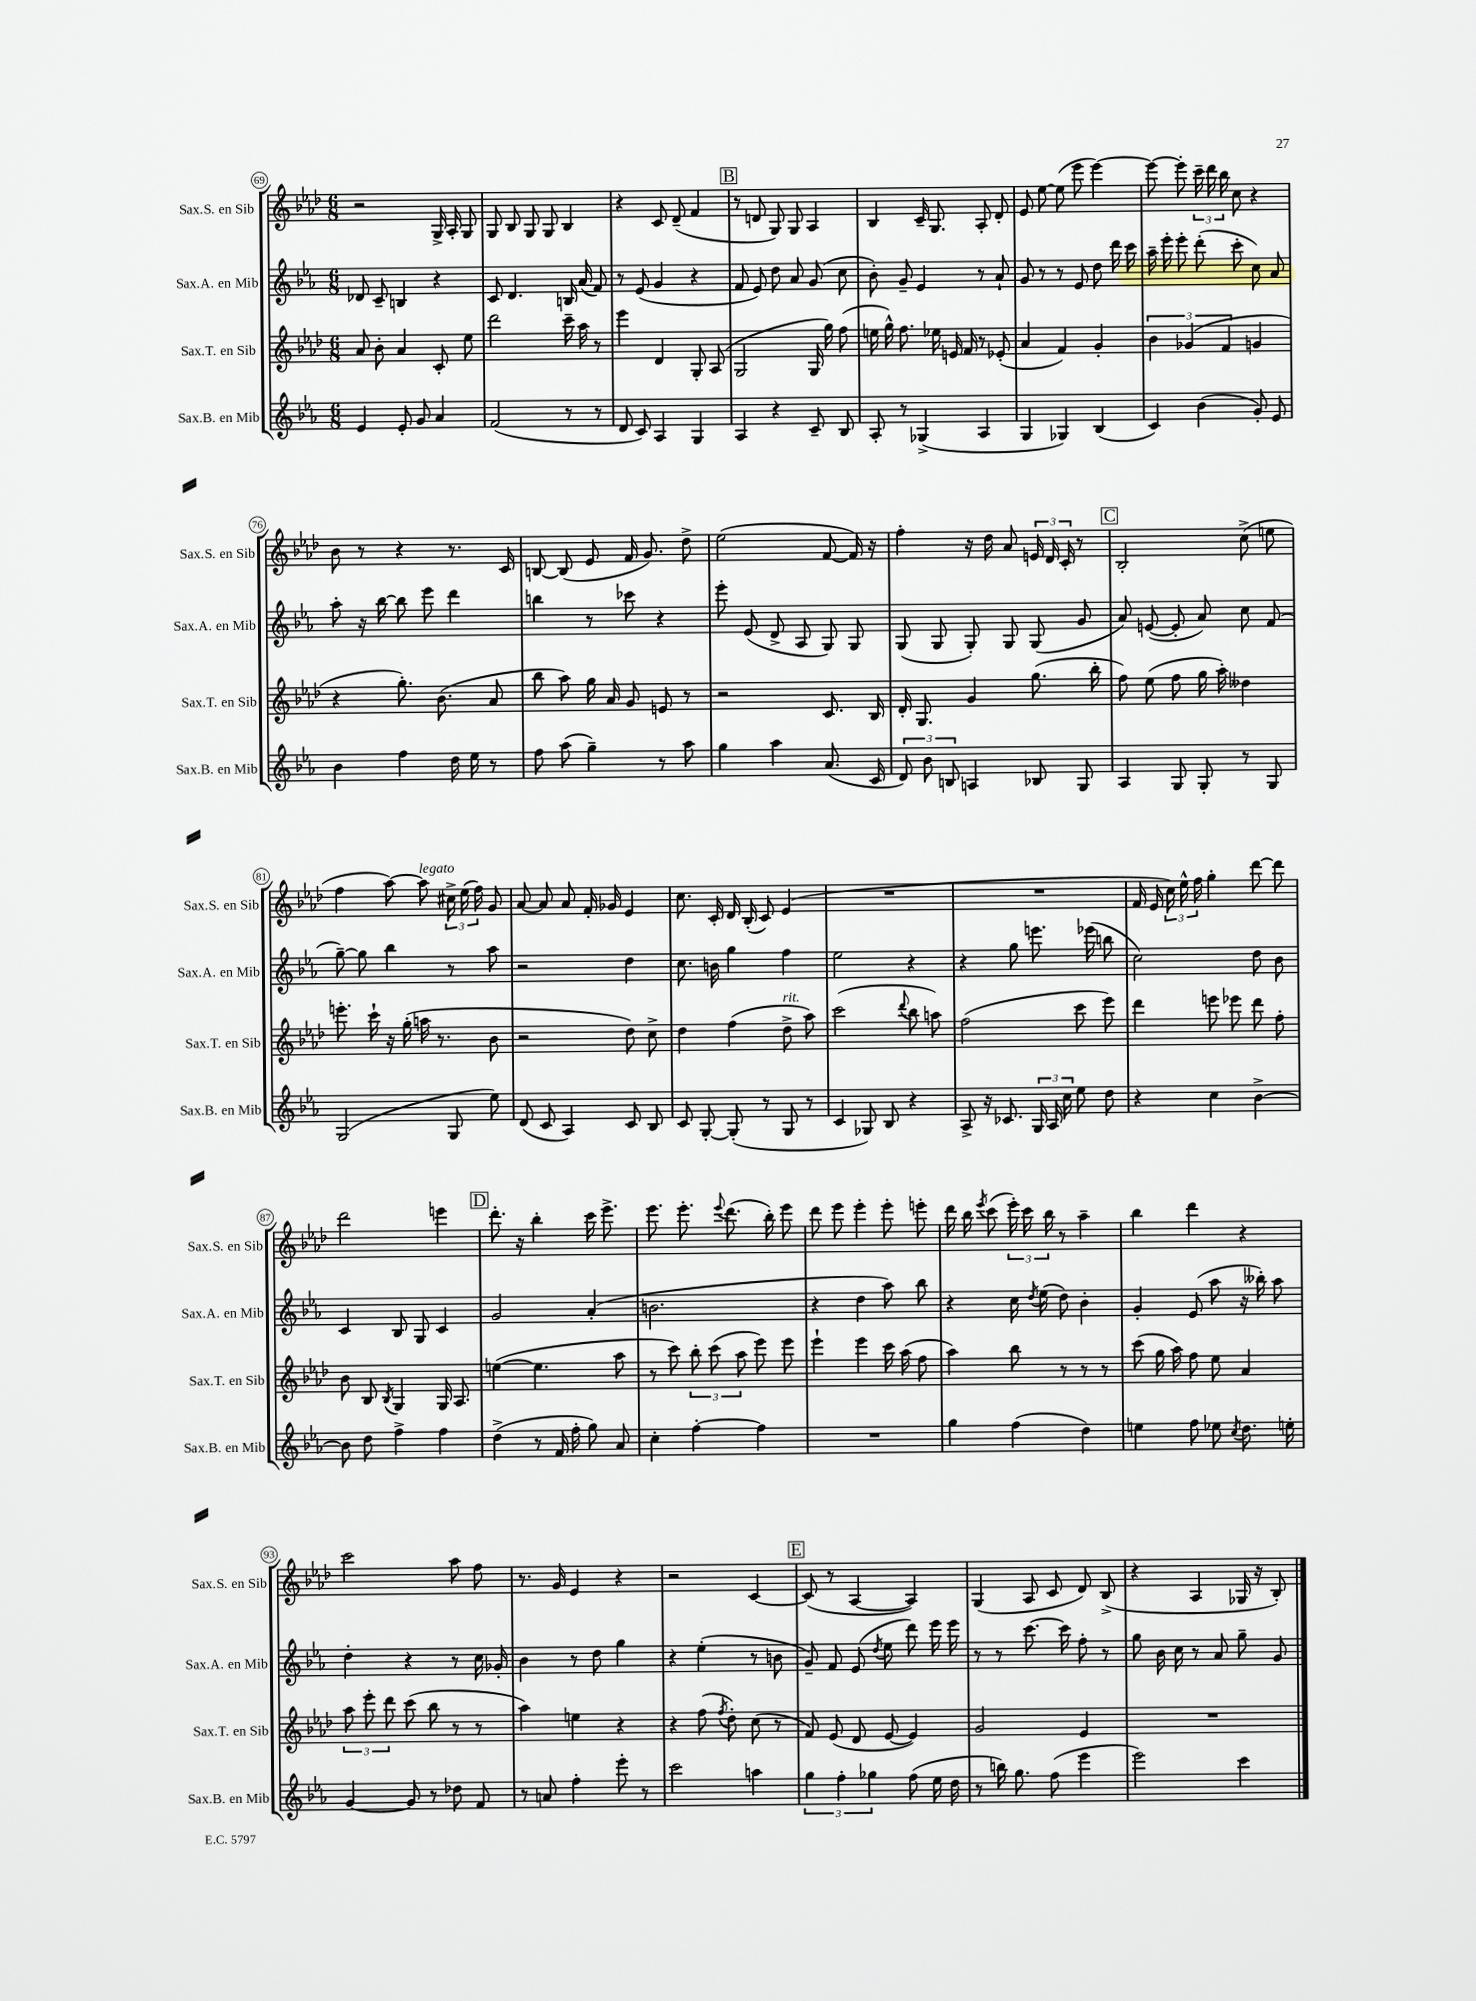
<<
\new StaffGroup <<
\new Staff = "s0" \with { instrumentName = "Sax.S. en Sib" shortInstrumentName = "Sax.S. en Sib" } {
    \clef treble \key aes \major \numericTimeSignature \time 6/8
    \autoBeamOff r2 g16-> aes16-. g8 |
    g8 bes8 g8 g8 bes4 |
    r4 c'8 des'8--( f'4 |
    \mark \markup { \box "B" } r8 d'8 g8) g8 aes4 |
    bes4 c'16-- g8. aes8-. des'8-. |
    ees'8 ees''8~ ees''8( ees'''8 ees'''4~) |
    ees'''8~ ees'''8-. \tuplet 3/2 { c'''16-- des'''16 bes''16 } c''8 r4 |
    bes'8 r8 r4 r8. c'16 |
    b8~ b8( ees'8 f'16 g'8.) des''8-> |
    ees''2( f'8~ f'16) r16 |
    f''4-. r16 des''16 aes'8 \tuplet 3/2 { e'16 des'16 c'16-. } r8 |
    \mark \markup { \box "C" } bes2-. c''8->( e''8 |
    f''4 aes''8~) aes''8^\markup { \italic "legato" } \tuplet 3/2 { cis''16-> ees''16( f''16) } g'8 |
    aes'8~ aes'8 aes'8 f'16-. ges'16 ees'4 |
    c''8. c'16-. des'16 bes16-.( c'8) ees'4( |
    R2. |
    R2. |
    f'16 ees'16 \tuplet 3/2 { c''16) ees''16-^ f''16 } g''4-. des'''8~ des'''8 |
    des'''2 e'''4 |
    \mark \markup { \box "D" } des'''8.-. r16 bes''4-. c'''16 ees'''8.-> |
    ees'''8. ees'''8.-. \appoggiatura { ees'''8 } des'''8.( bes''16-.) ees'''8 |
    des'''8 ees'''8 ees'''4-. ees'''8-. e'''8-. |
    des'''16 bes''16 \acciaccatura { ees'''8 } c'''8( \tuplet 3/2 { ees'''16-.) c'''16 bes''16 } r8 aes''4-- |
    bes''4 des'''4 r4 |
    c'''2 aes''8 f''8 |
    r8. g'16 ees'4 r4 |
    r2 c'4~ |
    \mark \markup { \box "E" } c'8( r8 aes4~ aes4) |
    g4( aes8 c'8 des'8) bes8->( |
    r4 aes4 ges16 r16 bes8-.) \bar "|." |
}
\new Staff = "s1" \with { instrumentName = "Sax.A. en Mib" shortInstrumentName = "Sax.A. en Mib" } {
    \clef treble \key ees \major \numericTimeSignature \time 6/8
    \autoBeamOff des'8 c'8-- b4 r4 |
    c'8 d'4. b16 aes'16( f'8) |
    r8 ees'8( g'4 r4 |
    \mark \markup { \box "B" } f'8 ees'8) d''8 aes'8 g'8( c''8 |
    bes'8-.) g'8-- ees'4 r8 aes'8-! |
    g'8 r8 r8 ees'8 d''8 d'''16 c'''16 |
    aes''16-- ees'''16-. ees'''8-. d'''8-.( c'''8-. c''8) aes'8 |
    aes''8-. r16 bes''16~ bes''8 ees'''8 d'''4 |
    b''4 r8 ces'''8 r4 |
    ees'''8-. ees'8( d'8-> aes8 g8) g8 |
    g8( g8 g8-.) g8 g8( g'8 |
    \mark \markup { \box "C" } aes'8) e'8~( e'8-. aes'8) c''8 f'8( |
    g''8~--) g''8 bes''4 r8 aes''8 |
    r2 d''4 |
    c''8. b'16 g''4 f''4 |
    ees''2 r4 |
    r4 g''8 e'''8. ees'''16( b''8 |
    c''2) d''8 bes'8 |
    c'4 bes8 g8 c'4 |
    \mark \markup { \box "D" } g'2 aes'4-.( |
    b'2. |
    r4 d''4 aes''8) bes''8 |
    r4 c''16 \acciaccatura { d''8 } ees''16( d''8) bes'4-. |
    g'4-. ees'8( aes''8 r16 beses''16-.) aes''8 |
    d''4-. r4 r8 c''16 ges'16-. |
    bes'4 r8 d''8 g''4 |
    r4 ees''4-.( r8 b'8 |
    \mark \markup { \box "E" } g'8--) f'8 ees'8( \acciaccatura { d''8 } ees''8 d'''8) ees'''16 ees'''16 |
    r8 r8 c'''8.~ c'''16 f''8-. r8 |
    g''8 bes'16 c''16 r8 aes'8 g''8-- g'8 \bar "|." |
}
\new Staff = "s2" \with { instrumentName = "Sax.T. en Sib" shortInstrumentName = "Sax.T. en Sib" } {
    \clef treble \key aes \major \numericTimeSignature \time 6/8
    \autoBeamOff aes'8 bes'8-. aes'4 c'8-. ees''8 |
    des'''2 c'''16-- aes''16 r8 |
    ees'''4 des'4 g8-. aes8( |
    \mark \markup { \box "B" } g2 g16 g''16) f''8( |
    e''16 g''16-^) f''8. ees''16 e'16 f'16 r8 ees'8-.( |
    aes'4 f'4) g'4-. |
    \tuplet 3/2 { bes'4 ges'4( f'4 } g'4 |
    r4 g''8.-.) bes'8.( aes'8 |
    bes''8 aes''8) g''16 aes'16 g'8 e'8 r8 |
    r2 c'8. bes16 |
    des'16-. g8. g'4 g''8.( bes''16-. |
    \mark \markup { \box "C" } f''8) ees''8( f''8 g''16 aes''16-.) deses''4 |
    e'''8.-. c'''16-! r16 g''16-.( a''16 r8. bes'8 |
    r2 des''8) c''8-> |
    des''4 f''4( des''8->^\markup { \italic "rit." } aes''8) |
    c'''2( \appoggiatura { des'''8 } bes''8 a''8) |
    f''2( c'''8 ees'''8) |
    des'''4 e'''8 ees'''8 des'''8 f''8-. |
    bes'8 bes8 \acciaccatura { bes8 } g4 g16 aes8. |
    \mark \markup { \box "D" } e''4~( e''4. aes''8 |
    r8 c'''8) \tuplet 3/2 { bes''8-. c'''8( aes''8 } ees'''8) ees'''8 |
    ees'''4-! ees'''4 c'''16 aes''16( f''8 |
    aes''4) bes''8 r8 r8 r8 |
    c'''8( g''16 aes''16) f''8 ees''8 aes'4 |
    \tuplet 3/2 { aes''8 ees'''8-. des'''8 } c'''8( bes''8 r8 r8 |
    aes''4) e''4 r4 |
    r4 f''8( \acciaccatura { f''8 } des''8-.) c''8( r8 |
    \mark \markup { \box "E" } f'8) ees'8( des'8 ees'8~ ees'4) |
    g'2 ees'4 |
    R2. \bar "|." |
}
\new Staff = "s3" \with { instrumentName = "Sax.B. en Mib" shortInstrumentName = "Sax.B. en Mib" } {
    \clef treble \key ees \major \numericTimeSignature \time 6/8
    \autoBeamOff ees'4 ees'8-. g'8 aes'4 |
    f'2( r8 r8 |
    d'8 c'8) aes4 g4 |
    \mark \markup { \box "B" } aes4 r4 c'8-- bes8 |
    aes8-. r8 ges4->( aes4 |
    g4 ges4) bes4( |
    c'4) bes'4( g'8-.) ees'8 |
    bes'4 f''4 d''16 ees''16 r8 |
    f''8 aes''8( g''4--) r8 aes''8 |
    g''4 aes''4 aes'8.( c'16 |
    \tuplet 3/2 { d'8) bes'8 b8 } a4 bes8 g8 |
    \mark \markup { \box "C" } aes4 g8 g8-. r8 g8 |
    g2( g8 ees''8) |
    d'8( c'8 aes4) c'8 bes8 |
    c'8 g8~-. g8-.( r8 g8 r8 |
    c'4 ges8) bes8 r4 |
    aes8-> r16 ces'8. \tuplet 3/2 { g16 aes16 c''16 } ees''8 d''8 |
    r4 c''4 bes'4~-> |
    bes'8 d''8 f''4-> f''4 |
    \mark \markup { \box "D" } d''4->( r8 f'16 f''16-. g''8) aes'8 |
    c''4-. f''4~-. f''4 |
    R2. |
    g''4 f''4( d''4) |
    e''4 f''8 ees''8 \acciaccatura { c''8 } d''8. e''16-. |
    g'4~ g'8 r8 des''8 f'8 |
    r8 a'8 f''4-. ees'''8-. r8 |
    c'''2 a''4 |
    \mark \markup { \box "E" } \tuplet 3/2 { g''4 f''4-. ges''4 } f''8( ees''16 d''16 |
    r8 b''16) g''8. f''8( ees'''4 |
    ees'''2) c'''4 \bar "|." |
}
>>
>>
\layout { \context { \Score currentBarNumber = #69 \override BarNumber.stencil = #(make-stencil-circler 0.1 0.3 ly:text-interface::print) } }
